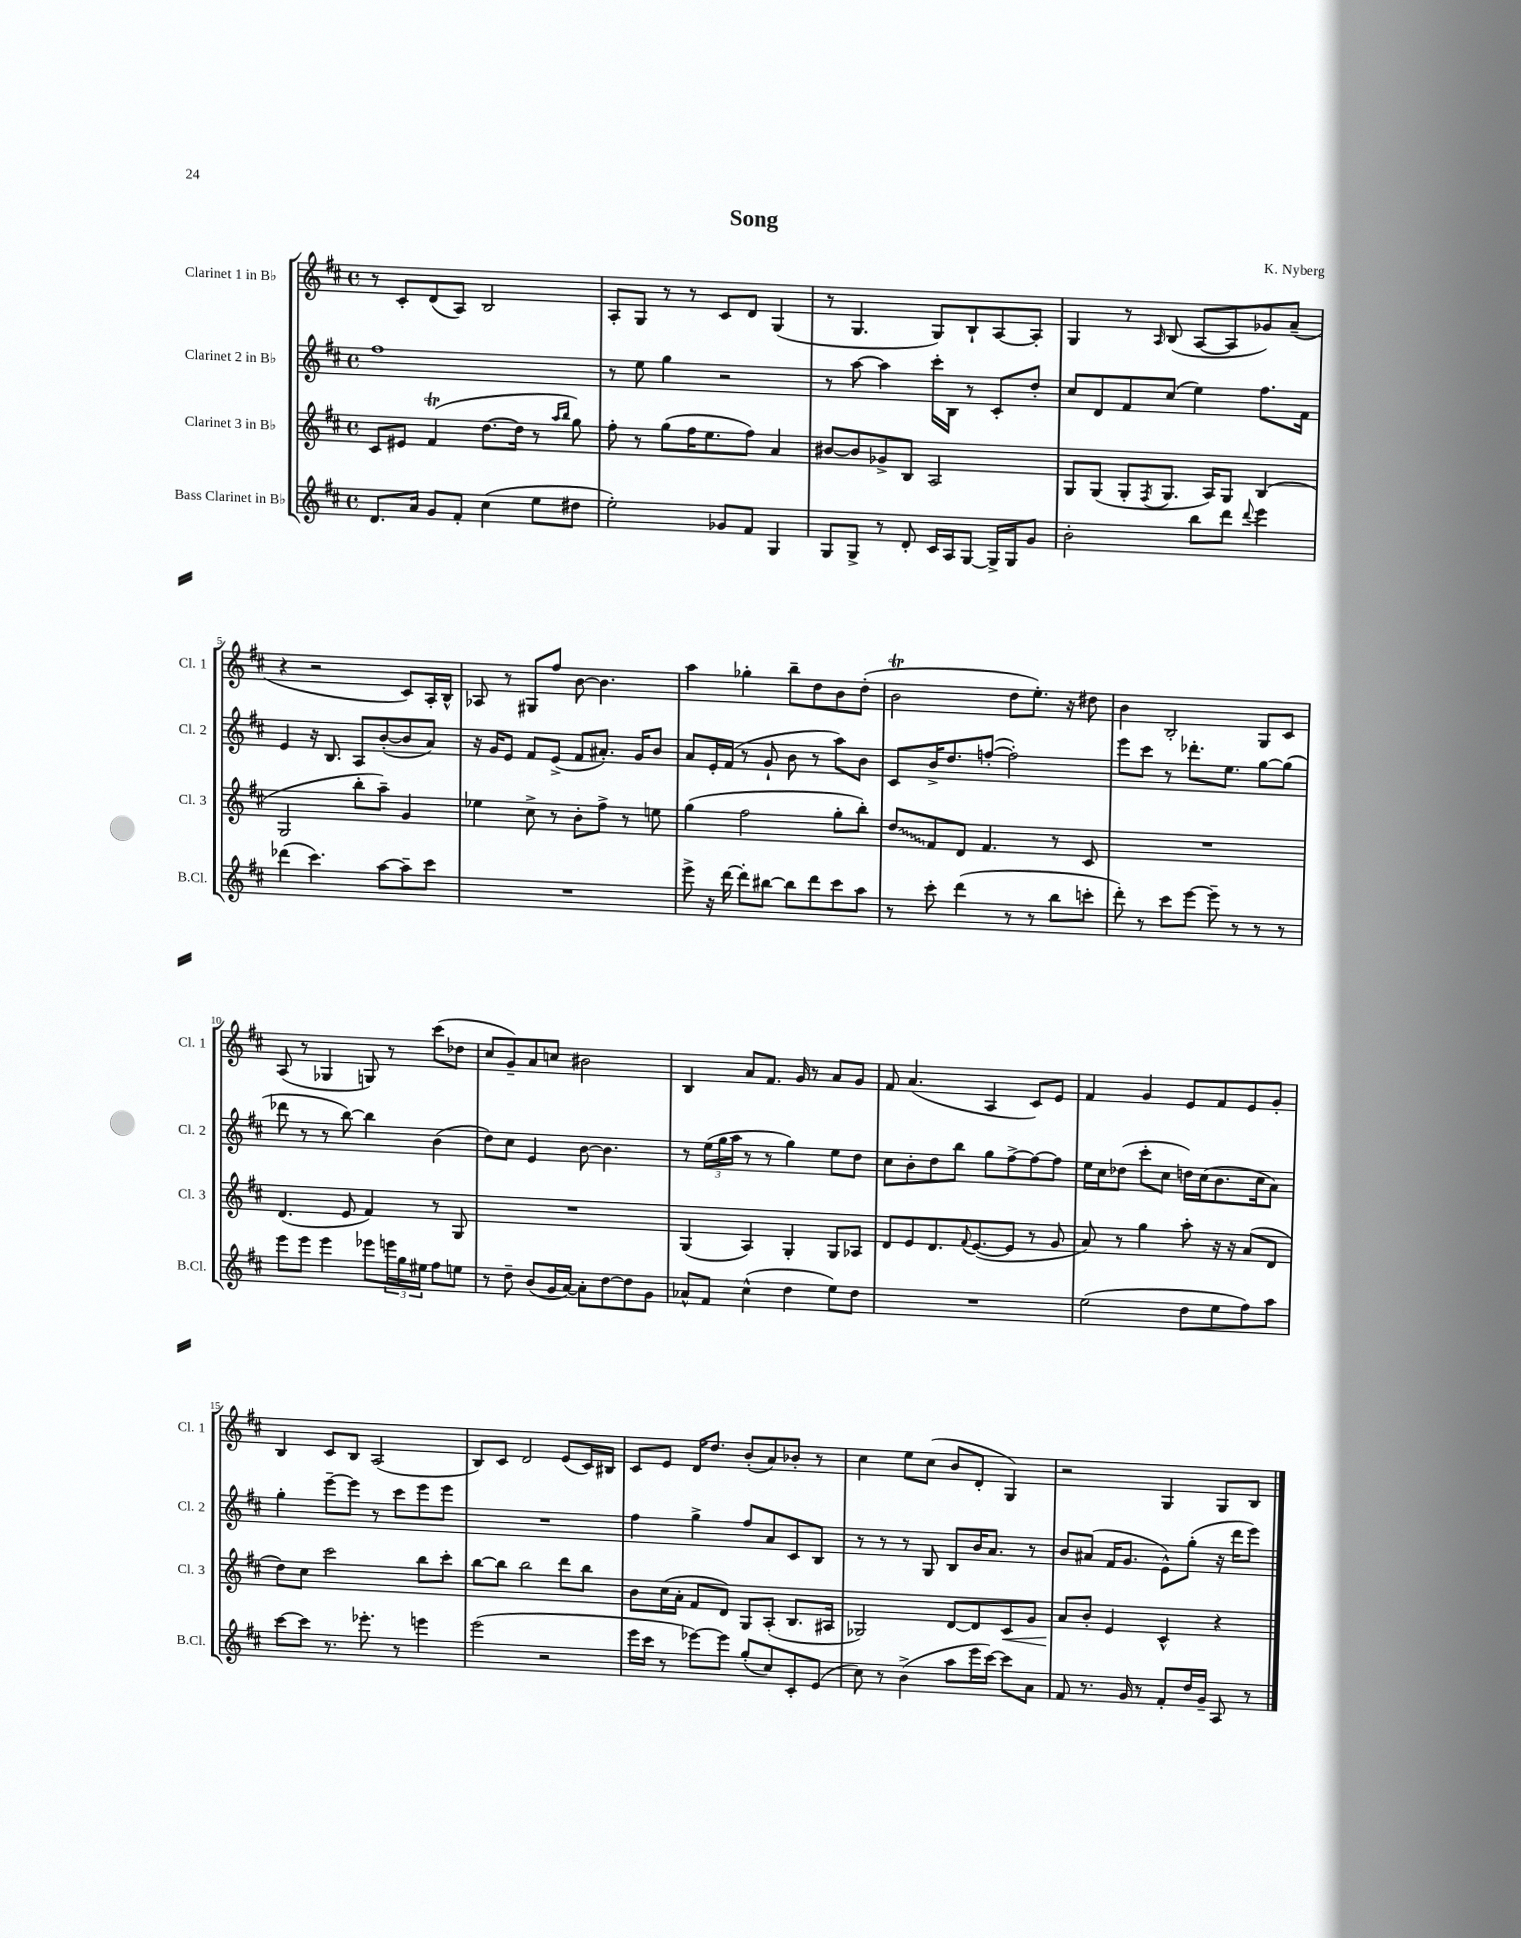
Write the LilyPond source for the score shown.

\header { title = "Song" composer = "K. Nyberg" }
<<
\new StaffGroup <<
\new Staff = "s0" \with { instrumentName = "Clarinet 1 in Bb" shortInstrumentName = "Cl. 1" } {
    \clef treble \key d \major \defaultTimeSignature \time 4/4
    r8 cis'8-. d'8( a8) b2 |
    a8-. g8 r8 r8 cis'8 d'8 g4( |
    r8 g4. g8) b8-! a8~ a8-. |
    g4 r8 \grace { a16 } b8( a8~ a8 ges'8) a'8--( |
    r4 r2 cis'8) a16-. b16-^ |
    aes8 r8 gis8 fis''8 b'8~ b'4. |
    a''4 ges''4-. b''8-- d''8 b'8 d''8-.( |
    b'2\trill d''8 e''8.-.) r16 dis''8 |
    b'4 b2-. g8 cis'8 |
    a8( r8 ges4 g8) r8 cis'''8( des''8 |
    cis''8 g'8--) a'8 c''8 bis'2 |
    b4 a'8 fis'8. g'16 r8 a'8 g'8 |
    fis'8 a'4.( a4 cis'8) e'8 |
    fis'4 g'4 e'8 fis'8 e'8 g'8-. |
    b4 cis'8 b8 a2( |
    b8) cis'8 d'2 e'8( cis'16) bis16 |
    cis'8 e'8 d'16 d''8. b'8-.( a'8) bes'8-. r8 |
    cis''4 e''8 cis''8( b'8 d'8-. g4) |
    r2 g4 g8 b8 \bar "|." |
}
\new Staff = "s1" \with { instrumentName = "Clarinet 2 in Bb" shortInstrumentName = "Cl. 2" } {
    \clef treble \key d \major \defaultTimeSignature \time 4/4
    fis''1 |
    r8 e''8 g''4 r2 |
    r8 a''8~ a''4 cis'''16-. b16 r8 cis'8-. d''8-. |
    cis''8 d'8 fis'8 cis''8( e''4) fis''8. fis'16 |
    e'4 r16 b8. a8 b'8~-.( b'8 a'8) |
    r16 g'16 e'8 fis'8 e'8->( fis'8 ais'8.-.) g'16 b'8 |
    a'8 e'16-. fis'16( r8 g'8-! b'8 r8 a''8) b'8 |
    cis'8 b'16-> d''8. f''8~-.( f''2-.) |
    e'''8 cis'''8 r8 des'''8.-. e''8. g''8~ g''8( |
    des'''8 r8 r8 b''8~) b''4 b'4( |
    d''8) cis''8 e'4 b'8~ b'4. |
    r8 \tuplet 3/2 { e''16( g''16 a''16 } r8 r8 g''4) e''8 d''8 |
    cis''8 b'8-. d''8 b''8 g''8 fis''8~-> fis''8~ fis''8 |
    e''16 cis''16 des''8( cis'''8-. cis''8 d''16) cis''16( b'8. cis''16 a'8) |
    g''4-. e'''8~-- e'''8 r8 cis'''8 e'''8 e'''8 |
    R1 |
    fis''4 g''4-> fis''8 a'8 cis'8 b8 |
    r8 r8 r8 g8 b8 b'16 a'8. r8 |
    b'8 ais'8( fis'16 g'8. e'8-^) g''8-.( r16 d'''16 e'''8) \bar "|." |
}
\new Staff = "s2" \with { instrumentName = "Clarinet 3 in Bb" shortInstrumentName = "Cl. 3" } {
    \clef treble \key d \major \defaultTimeSignature \time 4/4
    cis'8 eis'8 fis'4\trill( d''8.~ d''16 r8 \grace { a''16 b''16 } g''8) |
    fis''8-. r8 g''8( fis''16 e''8. fis''8) a'4 |
    bis'8~ bis'8 ges'8-> b8 a2 |
    g8 g8( g8-. \acciaccatura { fis8 } g8. a16) g8 b4( |
    g2 b''8-. a''8--) g'4 |
    ees''4 cis''8-> r8 b'8-. fis''8-> r8 e''8 |
    g''4( fis''2 g''8-. b''8-.) |
    \once \override Glissando.style = #'zigzag d''8\glissando fis'8 d'8 fis'4. r8 cis'8 |
    R1 |
    d'4.( e'8 fis'4) r8 g8 |
    R1 |
    g4( a4) g4-. g8 aes8 |
    d'8 e'8 d'8. \appoggiatura { fis'8 } e'8.~( e'8 r8 g'8 |
    a'8) r8 g''4 a''8-. r16 r16 a'8( d'8 |
    d''8) cis''8 cis'''2 b''8 cis'''8-. |
    b''8~ b''8 b''2 d'''8 b''8 |
    b'8 cis''16( a'16-. fis'8 d'8) g8 a8-.( b8. ais16 |
    ges2) d'8~ d'8 cis'8\< g'8 |
    a'8\! b'8-. e'4 cis'4-^ r4 \bar "|." |
}
\new Staff = "s3" \with { instrumentName = "Bass Clarinet in Bb" shortInstrumentName = "B.Cl." } {
    \clef treble \key d \major \defaultTimeSignature \time 4/4
    d'8. a'16 g'8 fis'8-. cis''4( e''8 dis''8 |
    e''2-.) ges'8 fis'8 g4 |
    g8 g8-> r8 d'8-. cis'16 a16 g8~ g16-> g16 g'8 |
    b'2-. b''8 d'''8 \appoggiatura { d'''8 } e'''4 |
    des'''4( cis'''4.) a''8~ a''8-- cis'''8 |
    R1 |
    e'''8-> r16 d'''16~ d'''8-. bis''8~ bis''8 d'''8 cis'''8 a''8 |
    r8 cis'''8-. d'''4( r8 r8 b''8 c'''8-. |
    d'''8-.) r8 cis'''8 e'''8~ e'''8-- r8 r8 r8 |
    e'''8 e'''8 e'''4 ees'''8 \tuplet 3/2 { e'''16 g''16 eis''16 } fis''8 e''8 |
    r8 d''8-- b'8( g'16 a'16~) a'8-. d''8~ d''8 g'8 |
    aes'8-^ fis'8 cis''4-^( d''4 e''8) d''8 |
    R1 |
    e''2( d''8 e''8 fis''8) a''8 |
    cis'''8~ cis'''8 r8. ees'''8.-. r8 e'''4 |
    e'''2( r2 |
    e'''16 cis'''16 r8 ees'''8~) ees'''8 g''8-.( cis''8) cis'8-. e'8( |
    cis''8) r8 b'4->( a''8 e'''16 cis'''16~) cis'''8 a'8 |
    fis'8 r8. g'16 r8 fis'8-. d''16 g'16-- a8 r8 \bar "|." |
}
>>
>>
